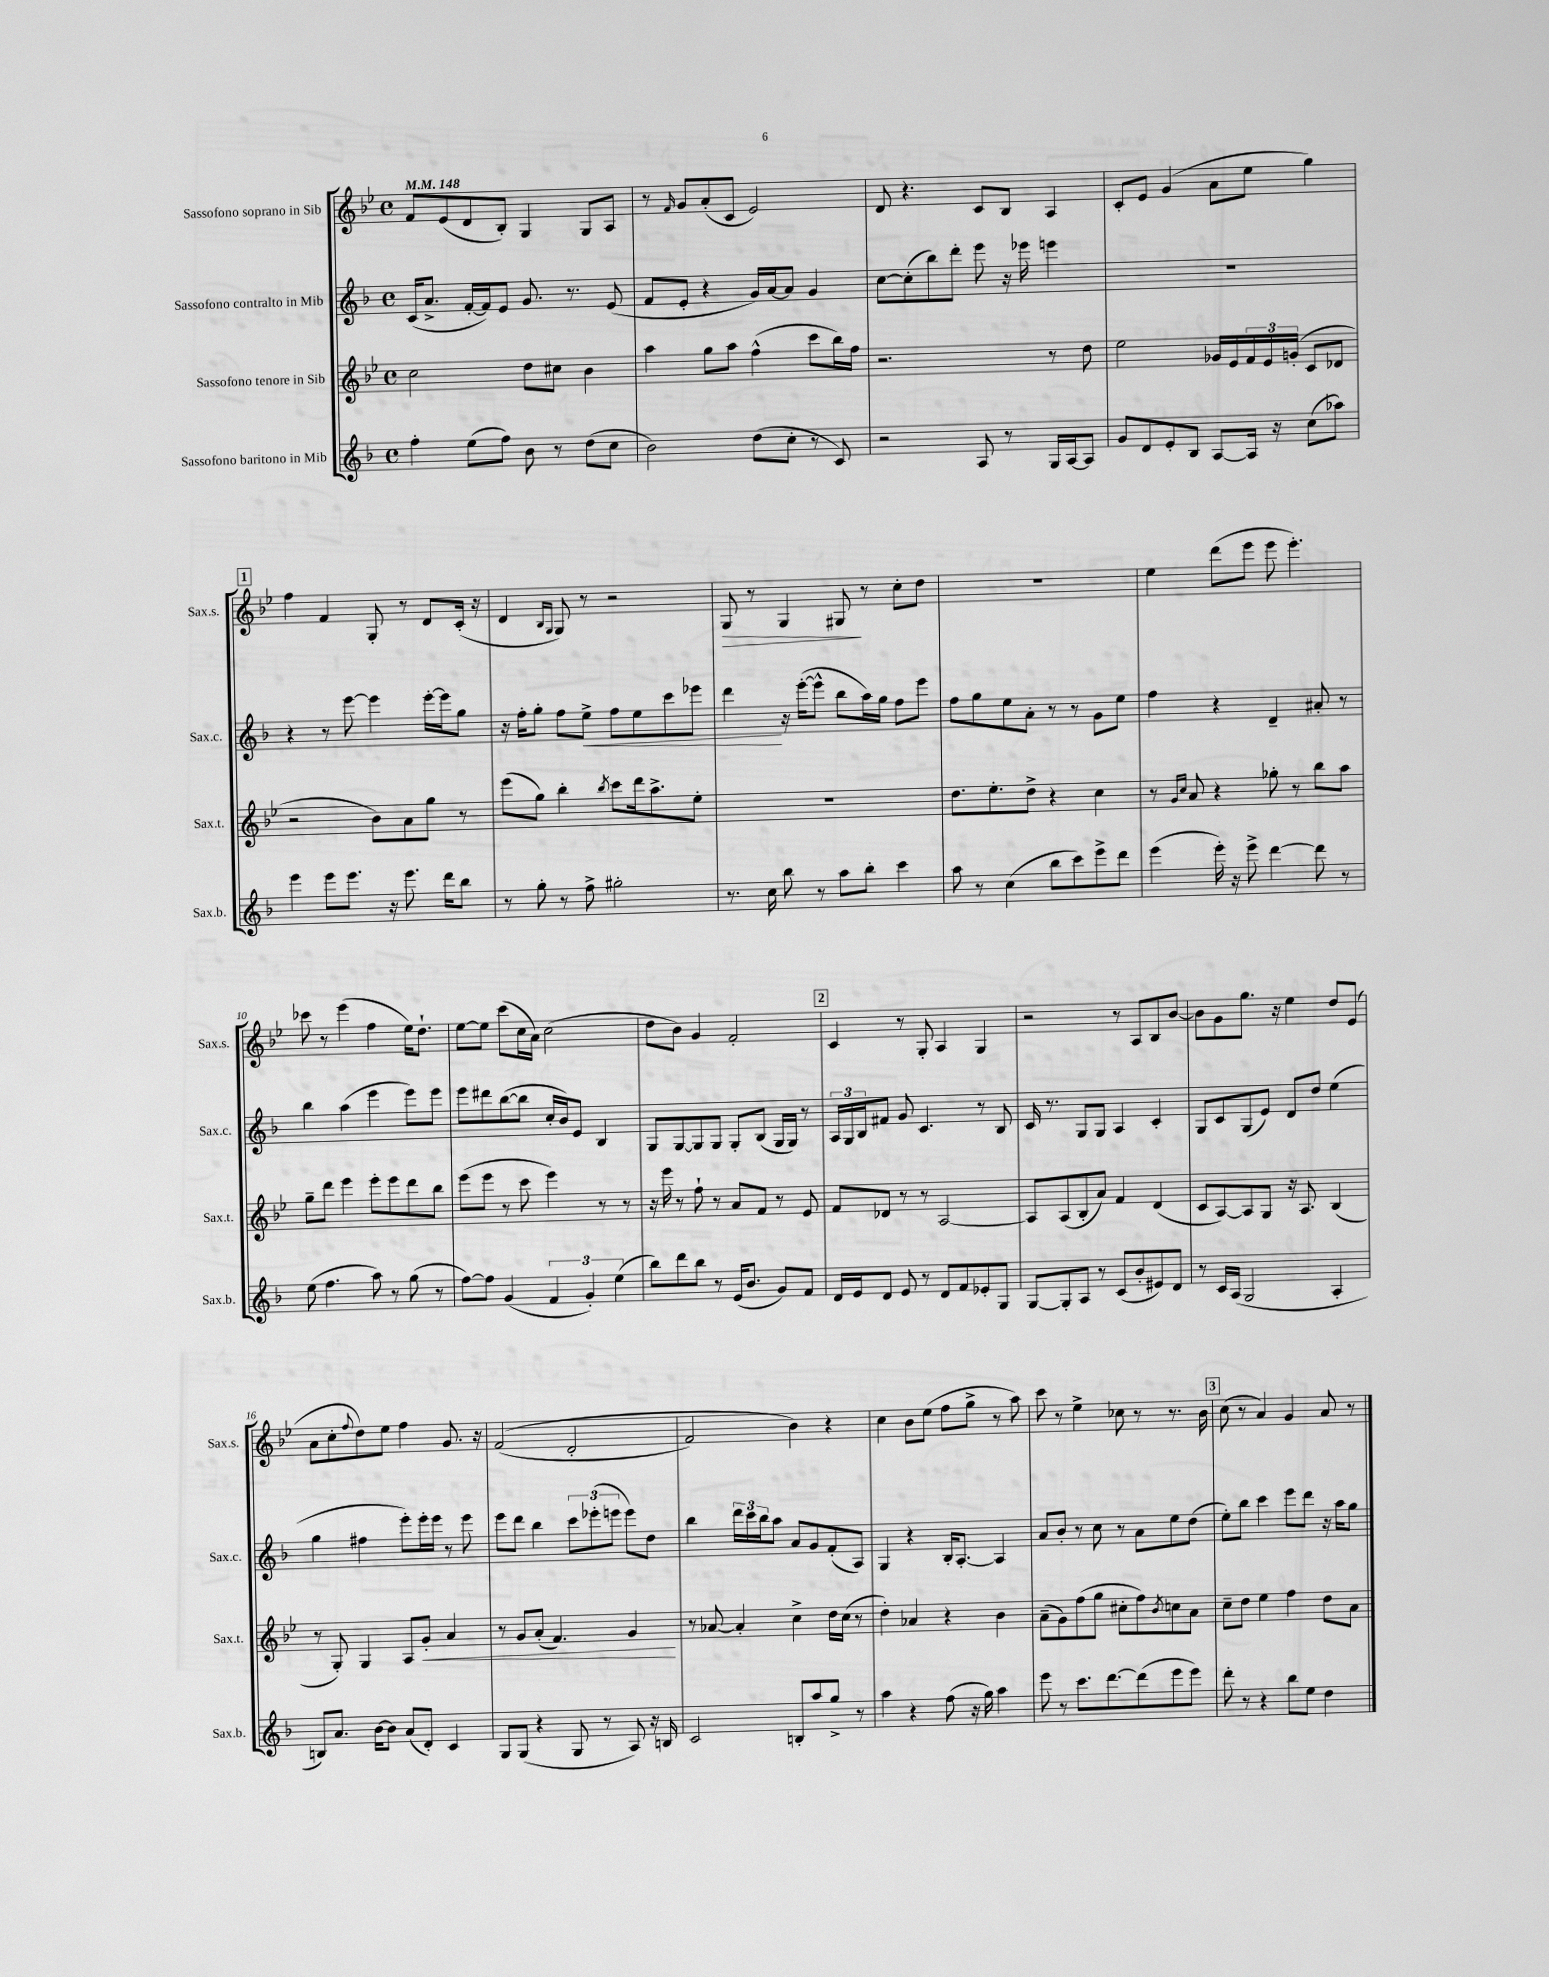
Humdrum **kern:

**kern	**kern	**dynam	**kern	**dynam	**kern	**dynam
*part4	*part3	*part3	*part2	*part2	*part1	*part1
*staff4	*staff3	*staff3	*staff2	*staff2	*staff1	*staff1
*I"Sassofono baritono in Mib	*I"Sassofono tenore in Sib	*	*I"Sassofono contralto in Mib	*	*I"Sassofono soprano in Sib	*
*I'Sax.b.	*I'Sax.t.	*	*I'Sax.c.	*	*I'Sax.s.	*
*clefG2	*clefG2	*	*clefG2	*	*clefG2	*
*k[b-]	*k[b-e-]	*	*k[b-]	*	*k[b-e-]	*
*M4/4	*M4/4	*	*M4/4	*	*M4/4	*
*met(c)	*met(c)	*	*met(c)	*	*met(c)	*
*MM148	*MM148	*	*MM148	*	*MM148	*
=1	=1	=1	=1	=1	=1	=1
4ff'\	2cc\	.	(16c/KL	.	8f/L	.
.	.	.	8.a^/J	.	.	.
.	.	.	.	.	(8e-/	.
(8ee\L	.	.	[16f'/LL	.	8d/	.
.	.	.	16f/J])	.	.	.
8ff\J)	.	.	8e/J	.	8B-'/J)	.
8b-\	8dd\L	.	8.g/	.	4G/	.
8r	8cc#X\J	.	.	.	.	.
.	.	.	8.r	.	.	.
(8dd\L	4b-\	.	.	.	8G/L	.
8cc\J	.	.	(8e/	.	8A/J	.
=2	=2	=2	=2	=2	=2	=2
2b-\)	4aa\	.	8f/L	.	8r	.
.	.	.	.	.	16qqf/	.
.	.	.	8e'/J	.	8g/L	.
.	8gg\L	.	4r	.	(8a'/	.
.	8aa\J	.	.	.	8c/J	.
(8dd\L	(4ff^^\	.	16g/LL)	.	2e-/)	.
.	.	.	[16a/J	.	.	.
8cc'\J	.	.	8a/J]	.	.	.
8r	8ccc\L	.	4g/	.	.	.
8c/)	16bb-\L)	.	.	.	.	.
.	16ff\JJ	.	.	.	.	.
=3	=3	=3	=3	=3	=3	=3
2r	2.r	.	[8cc\L	.	8d/	.
.	.	.	(8cc'\]	.	4.r	.
.	.	.	8bb-\)	.	.	.
.	.	.	8ddd'\J	.	.	.
8A/	.	.	8eee\	.	8c/L	.
8r	.	.	16r	.	8B-/J	.
.	.	.	16eee-X\	.	.	.
16G/LL	8r	.	4eeen\	.	4A/	.
[16A/J	.	.	.	.	.	.
8A/J]	8dd\	.	.	.	.	.
=4	=4	=4	=4	=4	=4	=4
8g/L	2ee-\	.	1r	.	8c'/L	.
8d/	.	.	.	.	8e-/J	.
8e'/	.	.	.	.	(4g/	.
8B-/J	.	.	.	.	.	.
[8A/L	16g-X/LL	.	.	.	8a\L	.
.	16e-/	.	.	.	.	.
16A/Jk]	24f/	.	.	.	8ee-\J	.
.	24e-/	.	.	.	.	.
16r	.	.	.	.	.	.
.	(24gn'/JJ	.	.	.	.	.
(8cc\L	8c/L	.	.	.	4gg\)	.
8aa-X\J)	8d-X/J	.	.	.	.	.
!!LO:LB:g=z
!!LO:REH:place=s1:t=1
=5	=5	=5	=5	=5	=5	=5
4eee\	2r	.	4r	.	4ff\	.
8eee\L	.	.	8r	.	4f/	.
8.eee\J	.	.	[8eee\	.	.	.
.	8b-\L)	.	4eee\]	.	8G'/	.
16r	.	.	.	.	.	.
8.eee\	8a\	.	.	.	8r	.
.	8gg\J	.	[16eee'\LL	.	8d/L	.
16ddd\KL	.	.	16eee\J]	.	.	.
8bb-\J	8r	.	8gg\J	.	(16c'/Jk	.
.	.	.	.	.	16r	.
=6	=6	=6	=6	=6	=6	=6
8r	(8eee-\L	.	16r	.	4d/	.
.	.	.	16ff'\KL	.	.	.
8gg'\	8gg\J)	.	8gg'\J	.	.	.
.	.	.	.	.	16qqB-/LL	.
.	.	.	.	.	16qqG/JJ	.
8r	4bb-'\	.	8ff\L	.	8G/)	.
!	!	!	!	!LO:HP:b	!	!
8ff^\	.	.	8ee^\J	<	8r	.
.	8qbb-/	.	.	.	.	.
2gg#X'\	8ccc\L	.	8ff\L	.	2r	.
.	16ddd\k	.	8ee\	.	.	.
.	8.aa^\	.	.	.	.	.
.	.	.	8ccc\	.	.	.
.	8ee-'\J	.	8eee-X\J	.	.	.
=7	=7	=7	=7	=7	=7	=7
!	!	!	!	!	!	!LO:HP:b
8.r	1r	.	4ddd\	.	8G/	>
.	.	.	.	.	8r	.
16cc\	.	.	.	.	.	.
8bb-\	.	.	16r	[	4G/	.
.	.	.	([16eee'\KL	.	.	.
8r	.	.	8eee^^\J]	.	.	.
8aa\L	.	.	8bb-\L	.	8G#X/	.
8bb-'\J	.	.	16aa\L)	.	8r	]
.	.	.	16gg\JJ	.	.	.
4ccc\	.	.	8ff\L	.	8cc'\L	.
.	.	.	8eee\J	.	8dd\J	.
=8	=8	=8	=8	=8	=8	=8
8aa\	8.dd\L	.	8ff\L	.	1r	.
8r	.	.	8gg\	.	.	.
.	8.ee-'\	.	.	.	.	.
(4cc\	.	.	8ee\	.	.	.
.	8dd^\J	.	8a'\J	.	.	.
8bb-\L	4r	.	8r	.	.	.
8ccc\)	.	.	8r	.	.	.
8eee^\	4cc\	.	8g\L	.	.	.
8ddd\J	.	.	8ee\J	.	.	.
=9	=9	=9	=9	=9	=9	=9
(4eee\	8r	.	4ff\	.	4ee-\	.
.	16qqg/LL	.	.	.	.	.
.	16qqcc/JJ	.	.	.	.	.
.	8a/	.	.	.	.	.
16eee'\)	4r	.	4r	.	(8ddd\L	.
16r	.	.	.	.	.	.
8eee^\	.	.	.	.	8eee-\J	.
[4ddd\	8gg-X'\	.	4d~/	.	8eee-\	.
.	8r	.	.	.	4.eee-'\)	.
8ddd\]	8bb-\L	.	8a#X'/	.	.	.
8r	8aa\J	.	8r	.	.	.
!!LO:LB:g=z
=10	=10	=10	=10	=10	=10	=10
(8ee\	8gg~\L	.	4bb-\	.	8ccc-X\	.
4.ff\	8ddd\J	.	.	.	8r	.
.	4eee-\	.	(4aa\	.	(4eee-\	.
8aa\)	8eee-'\L	.	4eee\	.	4ff\	.
8r	8eee-\	.	.	.	.	.
(8gg\	8ddd\	.	8eee\L)	.	16ee-\KL)	.
.	.	.	.	.	8.dd`\J	.
8r	8bb-\J	.	8eee\J	.	.	.
=11	=11	=11	=11	=11	=11	=11
[8ff\L)	(8eee-\L	.	8eee\L	.	[8ee-\L	.
8ff\J]	8eee-\J	.	8ddd#X\	.	8ee-\J]	.
(4g/	8r	.	([8bb-\	.	(8ccc\L	.
.	8ccc\	.	8bb-\J]	.	16cc\L	.
.	.	.	.	.	16a\JJ)	.
6f/	4eee-\)	.	16cc'/LL	.	(2cc\	.
.	.	.	16b-/J)	.	.	.
.	.	.	8e/J	.	.	.
6g'/)	.	.	.	.	.	.
.	8r	.	4B-/	.	.	.
(6ee\	.	.	.	.	.	.
.	8r	.	.	.	.	.
=12	=12	=12	=12	=12	=12	=12
8bb-\L)	16r	.	8G/L	.	8dd\L	.
.	16eee-\	.	.	.	.	.
8ddd\	8r	.	[8G/	.	8b-\J)	.
8bb-\J	8ff`\	.	8G/]	.	4g/	.
8r	8r	.	8G/J	.	.	.
(16e/KL	8a/L	.	8G'/L	.	2f'/	.
8.b-/J	.	.	.	.	.	.
.	8f/J	.	(8B-/J	.	.	.
8g/L)	8r	.	16G/LL	.	.	.
.	.	.	16G/JJ)	.	.	.
8f/J	8e-/	.	8r	.	.	.
!!LO:REH:place=s1:t=2
=13	=13	=13	=13	=13	=13	=13
16d/LL	8f/L	.	24A/LL	.	4c/	.
.	.	.	24G/	.	.	.
16e/J	.	.	.	.	.	.
.	.	.	24B-/J	.	.	.
8d/J	8d-X/J	.	8f#X/J	.	.	.
8e/	8r	.	8g/	.	8r	.
8r	8r	.	4.c/	.	8G'/	.
8d/L	[2A/	.	.	.	4A/	.
8f/	.	.	.	.	.	.
8e-X'/	.	.	8r	.	4G/	.
8G/J	.	.	8B-/	.	.	.
=14	=14	=14	=14	=14	=14	=14
[8G/L	8A/L]	.	16c/	.	2r	.
.	.	.	8.r	.	.	.
8G'/]	(8A/	.	.	.	.	.
8A/J	8B-'/	.	8G/L	.	.	.
8r	8a/J)	.	8G/J	.	.	.
(8c/L	4f/	.	4A/	.	8r	.
8b-'/	.	.	.	.	8A/L	.
8e#X/)	(4d/	.	4c'/	.	8B-/	.
8d/J	.	.	.	.	[8b-/J	.
=15	=15	=15	=15	=15	=15	=15
8r	8c/L	.	8G/L	.	8b-\L]	.
16c/LL	[8A/)	.	8c/	.	8g\	.
(16A/JJ	.	.	.	.	.	.
2G/	8A/]	.	(8G/	.	8.gg\J	.
.	8G/J	.	8e/J)	.	.	.
.	.	.	.	.	16r	.
.	16r	.	8d/L	.	4ee-\	.
.	8.A/	.	.	.	.	.
.	.	.	8dd/J	.	.	.
4A'/	(4B-/	.	(4ee\	.	8dd/L	.
.	.	.	.	.	(8e-/J	.
!!LO:LB:g=z
=16	=16	=16	=16	=16	=16	=16
8Bn/L)	8r	.	4gg\	.	8a\L	.
8.a/J	8G'/)	.	.	.	8cc'\	.
.	.	.	.	.	8qqff/	.
.	4G/	.	4ff#X\	.	8dd\)	.
[16b-\KL	.	.	.	.	.	.
8b-\J]	.	.	.	.	8ee-\J	.
(8a/L	8A/L	.	8eee'\L)	.	4ff\	.
!	!	!LO:HP:b	!	!	!	!
8d'/J)	8g'/J	<	16eee'\L	.	.	.
.	.	.	16eee\JJ	.	.	.
4c/	4a/	.	8r	.	8.g/	.
.	.	.	8eee\	.	.	.
.	.	.	.	.	16r	.
=17	=17	=17	=17	=17	=17	=17
8G/L	8r	.	8eee\L	.	((2f/	.
(8G/J	8g/L	.	8ddd\J	.	.	.
4r	(8a'/J	.	4bb-\	.	.	.
.	4.f/)	.	.	.	.	.
8G/	.	.	12ccc\L	.	2d'/	.
.	.	.	(12eee-X'\	.	.	.
8r	.	.	.	.	.	.
.	.	.	12eeen\J	.	.	.
8A/)	4g/	.	8eee\L)	.	.	.
16r	.	.	8dd\J	.	.	.
16Bn/	.	.	.	.	.	.
.	.	[	.	.	.	.
=18	=18	=18	=18	=18	=18	=18
2c/	8r	.	4bb-\	.	2f/)	.
.	[8a-X/	.	.	.	.	.
.	4a-'/]	.	24ddd\LL	.	.	.
.	.	.	24ccc\	.	.	.
.	.	.	24bb-\J	.	.	.
.	.	.	8aa\J	.	.	.
8Bn'/L	4cc^\	.	8a/L	.	4b-\)	.
8aa/	.	.	8g/	.	.	.
8gg^/J	16dd\LL	.	(8f'/	.	4r	.
.	(16cc\JJ	.	.	.	.	.
8r	8r	.	8A/J)	.	.	.
=19	=19	=19	=19	=19	=19	=19
4aa\	4dd'\)	.	4G/	.	4cc\	.
4r	4a-X/	.	4r	.	8b-\L	.
.	.	.	.	.	(8ee-\J	.
(8ff\	4r	.	16B-'/KL	.	8ff\L	.
.	.	.	[8.A'/J	.	.	.
16r	.	.	.	.	8gg^\J	.
16gg\)	.	.	.	.	.	.
4aa\	4b-\	.	4A/]	.	8r	.
.	.	.	.	.	8aa\)	.
=20	=20	=20	=20	=20	=20	=20
8eee\	(8a~\L	.	8a/L	.	8ccc\	.
8r	8g\)	.	8b-'/J	.	8r	.
8.ccc\L	(8ff\	.	8r	.	4ee-^\	.
.	8gg\J	.	8cc\	.	.	.
[8.ddd\	.	.	.	.	.	.
.	8cc#X'\L	.	8r	.	8cc-X\	.
(8ddd\]	8ff\)	.	8a\L	.	8r	.
.	8qb-/	.	.	.	.	.
8eee\	8ccn\	.	8ee\	.	8.r	.
8eee\J)	8a\J	.	(8dd\J	.	.	.
.	.	.	.	.	16b-\	.
!!LO:REH:place=s1:t=3
=21	=21	=21	=21	=21	=21	=21
8ddd'\	8cc~\L	.	8ee'\L)	.	(8cc\	.
8r	8dd\J	.	8bb-\J	.	8r	.
4r	4ee-\	.	4ccc\	.	4a/)	.
8bb-\L	4ff\	.	8eee\L	.	4g/	.
8ee\J	.	.	8ddd\J	.	.	.
4dd\	8dd\L	.	16r	.	8a/	.
.	.	.	16aa\KL	.	.	.
.	8a\J	.	8gg\J	.	8r	.
==	==	==	==	==	==	==
*-	*-	*-	*-	*-	*-	*-
